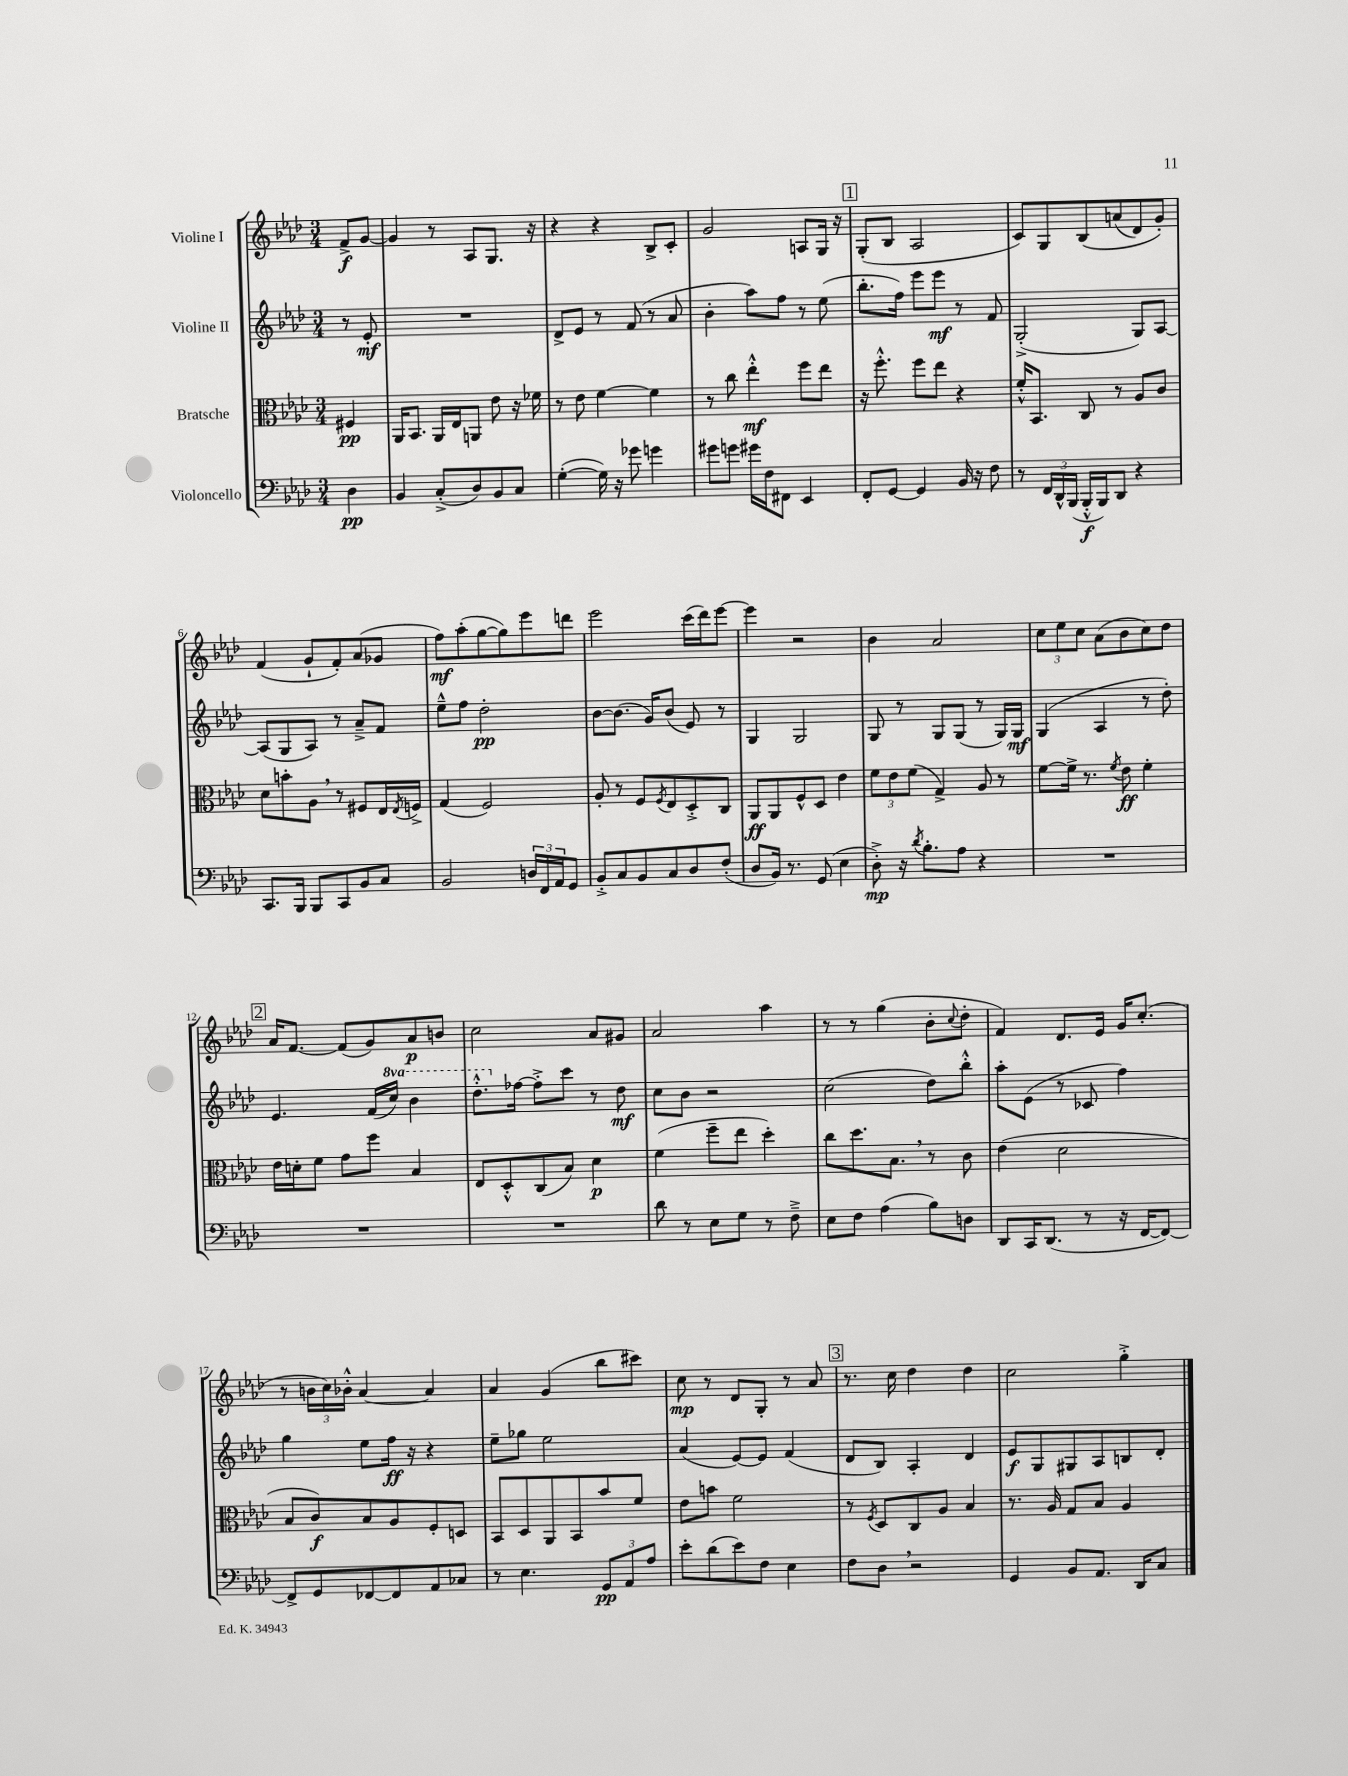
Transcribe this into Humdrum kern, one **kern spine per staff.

**kern	**dynam	**kern	**dynam	**kern	**dynam	**kern	**dynam
*part4	*part4	*part3	*part3	*part2	*part2	*part1	*part1
*staff4	*staff4	*staff3	*staff3	*staff2	*staff2	*staff1	*staff1
*I"Violoncello	*	*I"Bratsche	*	*I"Violine II	*	*I"Violine I	*
*clefF4	*	*clefC3	*	*clefG2	*	*clefG2	*
*k[b-e-a-d-]	*	*k[b-e-a-d-]	*	*k[b-e-a-d-]	*	*k[b-e-a-d-]	*
*M3/4	*	*M3/4	*	*M3/4	*	*M3/4	*
=	=	=	=	=	=	=	=
4D-\	pp	4F#X/	pp	8r	.	8f^/L	f
.	.	.	.	8e-'/	mf	[8g/J	.
=1	=1	=1	=1	=1	=1	=1	=1
4BB-/	.	16AA-/KL	.	2.r	.	4g/]	.
.	.	8.BB-/J	.	.	.	.	.
(8C'^/L	.	16AA-/LL	.	.	.	8r	.
.	.	16E-/J	.	.	.	.	.
8D-/)	.	8AAn/J	.	.	.	8A-/L	.
8BB-/	.	8e-\	.	.	.	8.G/J	.
8C/J	.	16r	.	.	.	.	.
.	.	16f-X\	.	.	.	16r	.
=2	=2	=2	=2	=2	=2	=2	=2
([4G'\	.	8r	.	8d-^/L	.	4r	.
.	.	8e-\	.	8e-/J	.	.	.
16G\])	.	[4f\	.	8r	.	4r	.
16r	.	.	.	.	.	.	.
8g-X\	.	.	.	(8f/	.	.	.
4gn\	.	4f\]	.	8r	.	8B-^/L	.
.	.	.	.	8a-/	.	8c'/J	.
=3	=3	=3	=3	=3	=3	=3	=3
8g#X\L	.	8r	.	4b-'\	.	2g/	.
8gn\J	.	8cc\	.	.	.	.	.
16g#X\LL	.	4ee-'^^\	mf	8aa-\L)	.	.	.
16F\J	.	.	.	.	.	.	.
8FF#X\J	.	.	.	8ff\J	.	.	.
4EE-/	.	8ff\L	.	8r	.	8An/L	.
.	.	8ee-\J	.	(8ee-\	.	16G/Jk	.
.	.	.	.	.	.	16r	.
!!LO:REH:place=s1:t=1
=4	=4	=4	=4	=4	=4	=4	=4
8FF'/L	.	16r	.	8.bb-'\L	.	(8G'/L	.
.	.	8.ff'^^\	.	.	.	.	.
[8GG/J	.	.	.	.	.	8B-/J	.
.	.	.	.	16ff\Jk)	.	.	.
4GG/]	.	8ff\L	.	8eee-\L	.	2A-/	.
.	.	8ee-\J	.	8eee-\J	mf	.	.
16BB-/	.	4r	.	8r	.	.	.
16r	.	.	.	.	.	.	.
8F\	.	.	.	8f/	.	.	.
=5	=5	=5	=5	=5	=5	=5	=5
8r	.	16f'^^/KL	.	(2G'^/	.	8c/L)	.
.	.	8.BB-/J	.	.	.	.	.
24FF/LL	.	.	.	.	.	8G/	.
24DD-^^/	.	.	.	.	.	.	.
(24BBB-/JJ	.	.	.	.	.	.	.
16BBB-'^^/LL	f	8C/	.	.	.	(8B-/	.
16BBB-/J)	.	.	.	.	.	.	.
8DD-/J	.	8r	.	.	.	(8an/	.
4r	.	8A-/L	.	8G/L)	.	8d-/)	.
.	.	8c/J	.	[8A-/J	.	8g'/J)	.
!!LO:LB:g=z
=6	=6	=6	=6	=6	=6	=6	=6
8.CC/L	.	8d-\L	.	(8A-/L]	.	(4f/	.
.	.	8bn'\	.	8G/	.	.	.
16BBB-/Jk	.	.	.	.	.	.	.
8BBB-/L	.	8A-,\J	.	8A-/J)	.	8g`/L	.
8CC/	.	8r	.	8r	.	8f'/)	.
8BB-/	.	8F#X/L	.	8a-~^/L	.	(8a-/	.
8C/J	.	16E-/L	.	8f/J	.	8g-X/J	.
.	.	8qE-/	.	.	.	.	.
.	.	16Fn^/JJ	.	.	.	.	.
=7	=7	=7	=7	=7	=7	=7	=7
2BB-/	.	(4G/	.	8ee-~^^\L	.	8ff\L)	mf
.	.	.	.	8ff\J	.	(8aa-'\	.
.	.	2F/)	.	2dd-'\	pp	[8gg\	.
.	.	.	.	.	.	8gg\])	.
24Dn/LL	.	.	.	.	.	8eee-\	.
24FF/	.	.	.	.	.	.	.
24AA-/J	.	.	.	.	.	.	.
8GG/J	.	.	.	.	.	8dddn\J	.
=8	=8	=8	=8	=8	=8	=8	=8
8BB-'^/L	.	8A-'/	.	[8b-\L	.	2eee-\	.
8C/	.	8r	.	(8.b-\J]	.	.	.
8BB-/	.	8F/L	.	.	.	.	.
.	.	.	.	16g/KL)	.	.	.
.	.	8qF/	.	.	.	.	.
8C/	.	8E-/	.	(8b-/J	.	.	.
8D-/	.	8D-'^/	.	8e-/)	.	(16ccc\LL	.
.	.	.	.	.	.	16ddd-\J)	.
(8F'/J	.	8C/J	.	8r	.	[8eee-\J	.
=9	=9	=9	=9	=9	=9	=9	=9
8D-/L	.	8AA-/L	ff	4G/	.	4eee-\]	.
16BB-/Jk)	.	8AA-/	.	.	.	.	.
8.r	.	.	.	.	.	.	.
.	.	8F^^/	.	2G/	.	2r	.
(8GG/	.	8D-/J	.	.	.	.	.
4E-\	.	4e-\	.	.	.	.	.
=10	=10	=10	=10	=10	=10	=10	=10
8D-'^\)	mp	12f\L	.	8G/	.	4b-\	.
.	.	12e-\	.	.	.	.	.
16r	.	.	.	8r	.	.	.
.	.	(12f\J	.	.	.	.	.
8qd-/	.	.	.	.	.	.	.
8.B-'\L	.	.	.	.	.	.	.
.	.	4G^/)	.	8G/L	.	2a-/	.
8A-\J	.	.	.	(8G/J	.	.	.
4r	.	8A-/	.	8r	.	.	.
.	.	8r	.	16G/LL)	.	.	.
.	.	.	.	16G/JJ	mf	.	.
=11	=11	=11	=11	=11	=11	=11	=11
2.r	.	[8f\L	.	(4G/	.	12cc\L	.
.	.	.	.	.	.	12ee-\	.
.	.	16f^\Jk]	.	.	.	.	.
.	.	.	.	.	.	12cc\J	.
.	.	8.r	.	.	.	.	.
.	.	.	.	4A-/	.	(8a-\L	.
.	.	8qf/	.	.	.	.	.
.	.	8e-\	ff	.	.	8b-\	.
.	.	4f'\	.	8r	.	8cc\)	.
.	.	.	.	8dd-'\)	.	8dd-\J	.
!!LO:LB:g=z
!!LO:REH:place=s1:t=2
=12	=12	=12	=12	=12	=12	=12	=12
2.r	.	16e-\LL	.	4.e-/	.	16a-/KL	.
.	.	16dn'\J	.	.	.	[8.f/J	.
.	.	8f\J	.	.	.	.	.
.	.	8g\L	.	.	.	(8f/L]	.
.	.	8ff\J	.	(16f/LL	.	8g/)	.
*	*	*	*	*8va	*	*	*
.	.	.	.	16ccc/JJ)	.	.	.
.	.	4B-/	.	4bb-\	.	8a-/	p
.	.	.	.	.	.	8bn/J	.
=13	=13	=13	=13	=13	=13	=13	=13
2.r	.	8E-/L	.	8.ddd-'^^\L	.	2cc\	.
.	.	8D-'^^/	.	.	.	.	.
*	*	*	*	*X8va	*	*	*
.	.	.	.	[16ff-X\Jk	.	.	.
.	.	(8C/	.	8ff-'^\L]	.	.	.
.	.	8B-/J)	.	8ccc\J	.	.	.
.	.	4d-\	p	8r	.	8a-/L	.
.	.	.	.	8dd-\	mf	8g#X/J	.
=14	=14	=14	=14	=14	=14	=14	=14
8d-\	.	(4f\	.	8cc\L	.	2a-/	.
8r	.	.	.	8b-\J	.	.	.
8E-\L	.	8ff~\L	.	2r	.	.	.
8G\J	.	8ee-\J	.	.	.	.	.
8r	.	4dd-'\)	.	.	.	4aa-\	.
8F~^\	.	.	.	.	.	.	.
=15	=15	=15	=15	=15	=15	=15	=15
8E-\L	.	8cc\L	.	(2cc\	.	8r	.
8F\J	.	8.dd-\	.	.	.	8r	.
(4A-\	.	.	.	.	.	(4gg\	.
.	.	8.B-,\J	.	.	.	.	.
8B-\L)	.	8r	.	8dd-\L)	.	8b-'\L	.
.	.	.	.	.	.	8qqcc/	.
8Dn\J	.	8c\	.	8bb-'^^\J	.	8dd-'\J	.
=16	=16	=16	=16	=16	=16	=16	=16
8DD-/L	.	(4e-\	.	8aa-'\L	.	4f/)	.
16CC/K	.	.	.	(8e-\J	.	.	.
(8.DD-/J	.	.	.	.	.	.	.
.	.	2d-\	.	8r	.	8.d-/L	.
8r	.	.	.	8c-X/	.	.	.
.	.	.	.	.	.	16e-/Jk	.
16r	.	.	.	4ff\)	.	16g/KL	.
[16FF/KL	.	.	.	.	.	(8.cc'/J	.
8FF/J_)	.	.	.	.	.	.	.
!!LO:LB:g=z
=17	=17	=17	=17	=17	=17	=17	=17
8FF^/L]	.	8B-/L	.	4gg\	.	8r	.
8GG/	.	8c/)	f	.	.	24bn\LL	.
.	.	.	.	.	.	24cc\)	.
.	.	.	.	.	.	24b-X'^^\JJ	.
[8FF-X/	.	8B-/	.	8ee-\L	.	[4a-/	.
8FF-/]	.	8A-/	.	16ff\Jk	ff	.	.
.	.	.	.	16r	.	.	.
8AA-/	.	8F'/	.	4r	.	4a-/]	.
8C-X/J	.	8Dn/J	.	.	.	.	.
=18	=18	=18	=18	=18	=18	=18	=18
8r	.	8BB-/L	.	8ee-~\L	.	4a-/	.
4.E-\	.	8D-/	.	8gg-X\J	.	.	.
.	.	8AA-/	.	2ee-\	.	(4g/	.
.	.	8BB-/	.	.	.	.	.
12GG/L	pp	8b-/	.	.	.	8bb-\L	.
12AA-/	.	.	.	.	.	.	.
.	.	8f/J	.	.	.	8ccc#X\J)	.
12A-/J	.	.	.	.	.	.	.
=19	=19	=19	=19	=19	=19	=19	=19
8e-'\L	.	8e-\L	.	(4a-/	.	8cc\	mp
(8d-\	.	8bn\J	.	.	.	8r	.
8e-\)	.	2f\	.	[8e-/L)	.	8d-/L	.
8F\J	.	.	.	8e-/J]	.	8G'/J	.
4E-\	.	.	.	(4f/	.	8r	.
.	.	.	.	.	.	8a-/	.
!!LO:REH:place=s1:t=3
=20	=20	=20	=20	=20	=20	=20	=20
8F\L	.	8r	.	8d-/L	.	8.r	.
.	.	8qF/	.	.	.	.	.
8D-,\J	.	8D-/L	.	8B-/J)	.	.	.
.	.	.	.	.	.	16cc\	.
2r	.	8C/	.	4A-'/	.	4dd-\	.
.	.	8A-/J	.	.	.	.	.
.	.	4B-/	.	4d-/	.	4dd-\	.
=21	=21	=21	=21	=21	=21	=21	=21
4GG/	.	8.r	.	8e-/L	f	2cc\	.
.	.	.	.	8G/	.	.	.
.	.	16A-/	.	.	.	.	.
8BB-/L	.	8G/L	.	8G#X/	.	.	.
8.AA-/J	.	8B-/J	.	8A-/	.	.	.
.	.	4A-/	.	8Bn/	.	4gg'^\	.
16DD-/KL	.	.	.	.	.	.	.
8C/J	.	.	.	8d-'/J	.	.	.
==	==	==	==	==	==	==	==
*-	*-	*-	*-	*-	*-	*-	*-
